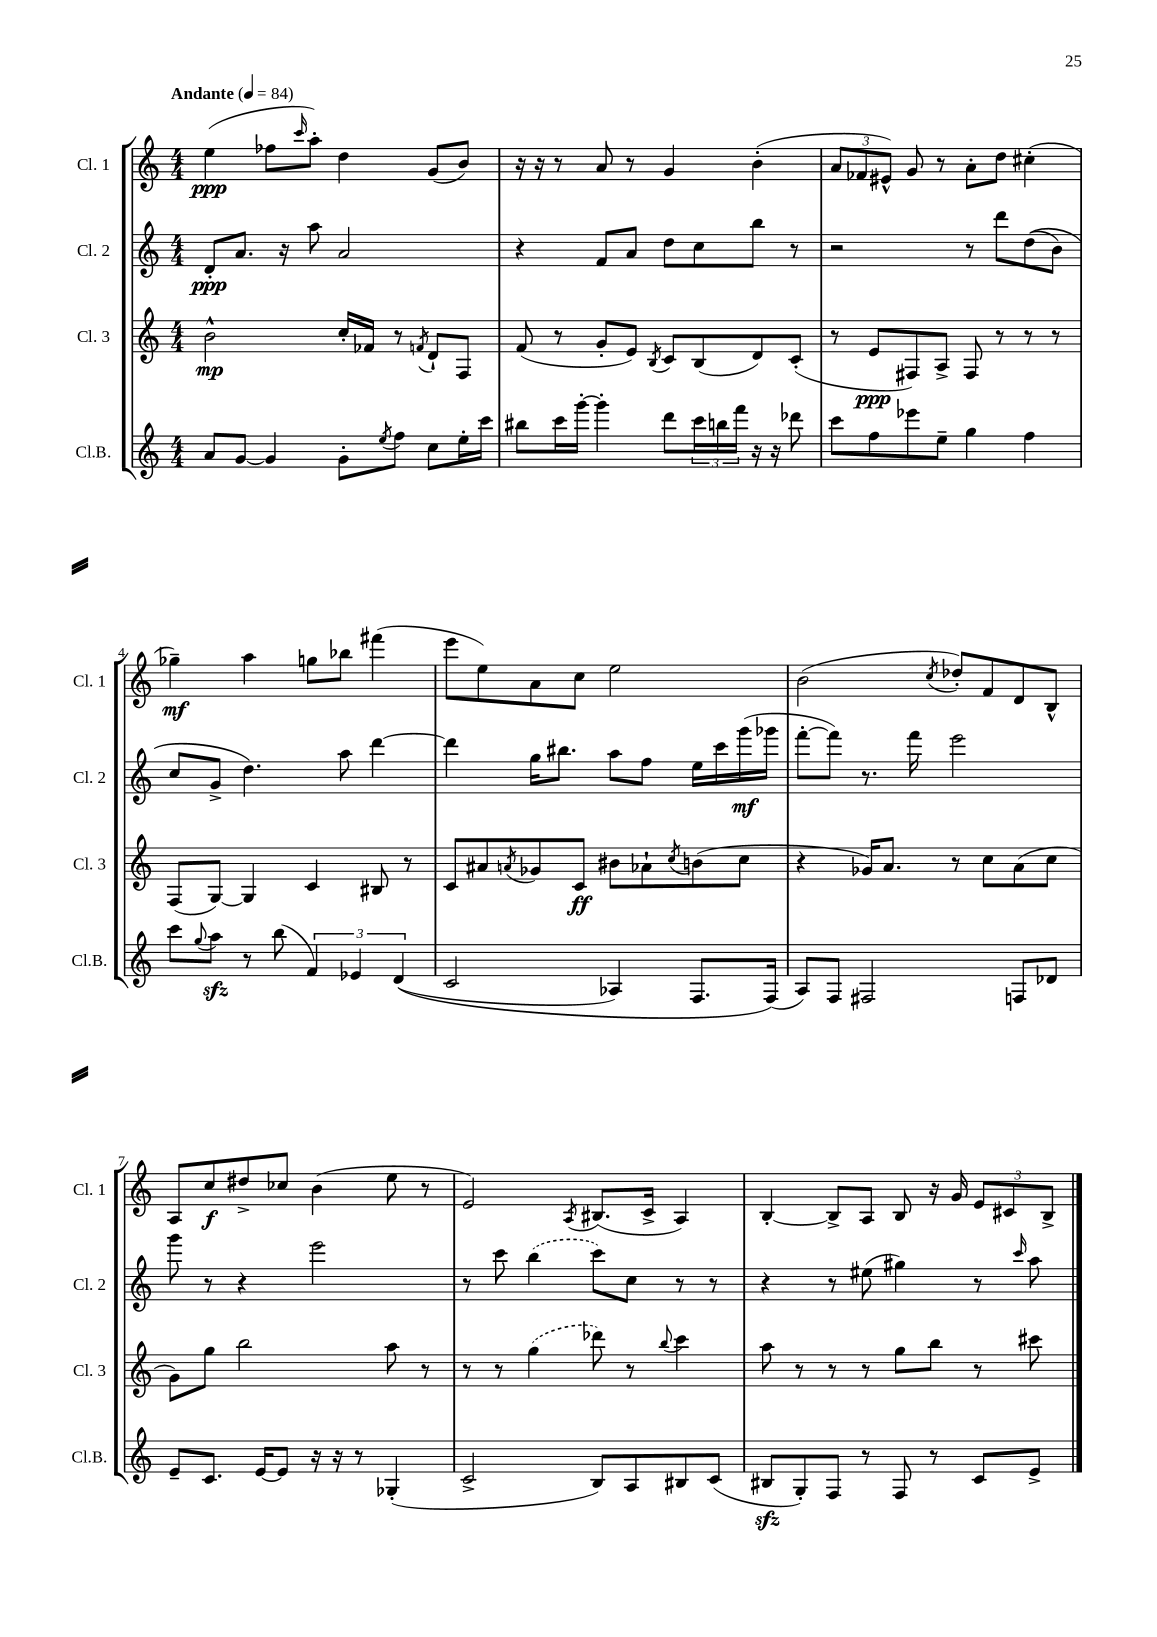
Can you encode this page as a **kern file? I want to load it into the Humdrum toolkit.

**kern	**kern	**dynam	**kern	**dynam	**kern	**dynam
*part4	*part3	*part3	*part2	*part2	*part1	*part1
*staff4	*staff3	*staff3	*staff2	*staff2	*staff1	*staff1
*I"Cl.B.	*I"Cl. 3	*	*I"Cl. 2	*	*I"Cl. 1	*
*I'Cl.B.	*I'Cl. 3	*	*I'Cl. 2	*	*I'Cl. 1	*
*clefG2	*clefG2	*	*clefG2	*	*clefG2	*
*k[]	*k[]	*	*k[]	*	*k[]	*
*M4/4	*M4/4	*	*M4/4	*	*M4/4	*
*MM84	*MM84	*	*MM84	*	*MM84	*
=1	=1	=1	=1	=1	=1	=1
!	!	!	!	!	!LO:TX:a:B:t=Andante	!
8a/L	2b^^\	mp	8d'/L	ppp	(4ee\	ppp
[8g/J	.	.	8.a/J	.	.	.
4g/]	.	.	.	.	8ff-X\L	.
.	.	.	16r	.	.	.
.	.	.	.	.	16qqccc/	.
.	.	.	8aa\	.	8aa'\J)	.
8g'\L	16cc'/LL	.	2a/	.	4dd\	.
.	16f-X/JJ	.	.	.	.	.
8qee/	.	.	.	.	.	.
8ff\J	8r	.	.	.	.	.
.	8qfn/	.	.	.	.	.
8cc\L	8d`/L	.	.	.	(8g/L	.
16ee'\L	8F/J	.	.	.	8b/J)	.
16ccc\JJ	.	.	.	.	.	.
=2	=2	=2	=2	=2	=2	=2
8bb#X\L	(8f/	.	4r	.	16r	.
.	.	.	.	.	16r	.
16ccc\L	8r	.	.	.	8r	.
[16ggg'\JJ	.	.	.	.	.	.
4ggg'\]	8g'/L	.	8f/L	.	8a/	.
.	8e/J)	.	8a/J	.	8r	.
.	8qB/	.	.	.	.	.
8ddd\L	8c/L	.	8dd\L	.	4g/	.
24ccc\L	(8B/	.	8cc\	.	.	.
24bbn\	.	.	.	.	.	.
24fff\JJ	.	.	.	.	.	.
16r	8d/)	.	8bb\J	.	(4b'\	.
16r	.	.	.	.	.	.
8ddd-X\	(8c'/J	.	8r	.	.	.
=3	=3	=3	=3	=3	=3	=3
8ccc\L	8r	.	2r	.	12a/L	.
.	.	.	.	.	12f-X/	.
8ff\	8e/L	ppp	.	.	.	.
.	.	.	.	.	12e#X^^/J)	.
8eee-X\	8F#X/)	.	.	.	8g/	.
8ee~\J	8A^/J	.	.	.	8r	.
4gg\	8F#/	.	8r	.	8a'\L	.
.	8r	.	8ddd\L	.	8dd\J	.
4ff\	8r	.	((8dd\	.	(4cc#X'\	.
.	8r	.	8b\J)	.	.	.
!!LO:LB:g=z
=4	=4	=4	=4	=4	=4	=4
8ccc\L	(8F/L	.	8cc/L	.	4gg-X~\)	mf
8qqgg/	.	.	.	.	.	.
8aazz\J	[8G/J)	.	8g^/J	.	.	.
8r	4G/]	.	4.dd\)	.	4aa\	.
(8bb\	.	.	.	.	.	.
6f/)	4c/	.	.	.	8ggn\L	.
.	.	.	8aa\	.	8bb-X\J	.
6e-X/	.	.	.	.	.	.
.	8B#X/	.	[4ddd\	.	(4fff#X\	.
((6d/	.	.	.	.	.	.
.	8r	.	.	.	.	.
=5	=5	=5	=5	=5	=5	=5
2c/	8c/L	.	4ddd\]	.	8eee\L	.
.	8a#X/	.	.	.	8ee\)	.
.	8qan/	.	.	.	.	.
.	8g-X/	.	16gg\KL	.	8a\	.
.	.	.	8.bb#X\J	.	.	.
.	8c/J	ff	.	.	8cc\J	.
4A-X/)	8b#X\L	.	8aa\L	.	2ee\	.
.	8a-X`\	.	8ff\J	.	.	.
.	8qcc/	.	.	.	.	.
8.F/L	(8bn\	.	16ee\LL	.	.	.
.	.	.	16ccc\	.	.	.
.	8cc\J	.	(16ggg\	mf	.	.
(16F/Jk)	.	.	16ggg-X\JJ	.	.	.
=6	=6	=6	=6	=6	=6	=6
8A/L)	4r	.	[8fff'\L	.	(2b\	.
8F/J	.	.	8fff\J])	.	.	.
2F#X/	16g-X/KL)	.	8.r	.	.	.
.	8.a/J	.	.	.	.	.
.	.	.	16fff\	.	.	.
.	.	.	.	.	8qcc/	.
.	8r	.	2eee\	.	8dd-X'/L)	.
.	8cc\L	.	.	.	8f/	.
8Fn/L	(8a\	.	.	.	8d/	.
8d-X/J	8cc\J	.	.	.	8B^^/J	.
!!LO:LB:g=z
=7	=7	=7	=7	=7	=7	=7
8e~/L	8g\L)	.	8ggg\	.	8A/L	.
8.c/J	8gg\J	.	8r	.	8cc/	f
.	2bb\	.	4r	.	8dd#X^/	.
[16e/KL	.	.	.	.	.	.
8e/J]	.	.	.	.	8cc-X/J	.
16r	.	.	2eee\	.	(4b\	.
16r	.	.	.	.	.	.
8r	.	.	.	.	.	.
(4G-X'/	8aa\	.	.	.	8ee\	.
.	8r	.	.	.	8r	.
=8	=8	=8	=8	=8	=8	=8
2c^/	8r	.	8r	.	2e/)	.
.	8r	.	8ccc\	.	.	.
.	(4gg\	.	(4bb\	.	.	.
.	.	.	.	.	8qA/	.
8B/L)	8ddd-X\)	.	8ccc\L)	.	(8.B#X/L	.
8A/	8r	.	8cc\J	.	.	.
.	.	.	.	.	16c^/Jk	.
.	8qqbb/	.	.	.	.	.
8B#X/	4ccc\	.	8r	.	4A/)	.
(8c/J	.	.	8r	.	.	.
=9	=9	=9	=9	=9	=9	=9
8B#Xzz/L	8aa\	.	4r	.	[4B'/	.
8G'/)	8r	.	.	.	.	.
8F/J	8r	.	8r	.	8B^/L]	.
8r	8r	.	(8ee#X\	.	8A/J	.
8F/	8gg\L	.	4gg#X\)	.	8B/	.
8r	8bb\J	.	.	.	16r	.
.	.	.	.	.	16g/	.
8c/L	8r	.	8r	.	12e/L	.
.	.	.	.	.	12c#X/	.
.	.	.	16qqccc/	.	.	.
8e^/J	8ccc#X\	.	8aa\	.	.	.
.	.	.	.	.	12B^/J	.
==	==	==	==	==	==	==
*-	*-	*-	*-	*-	*-	*-
